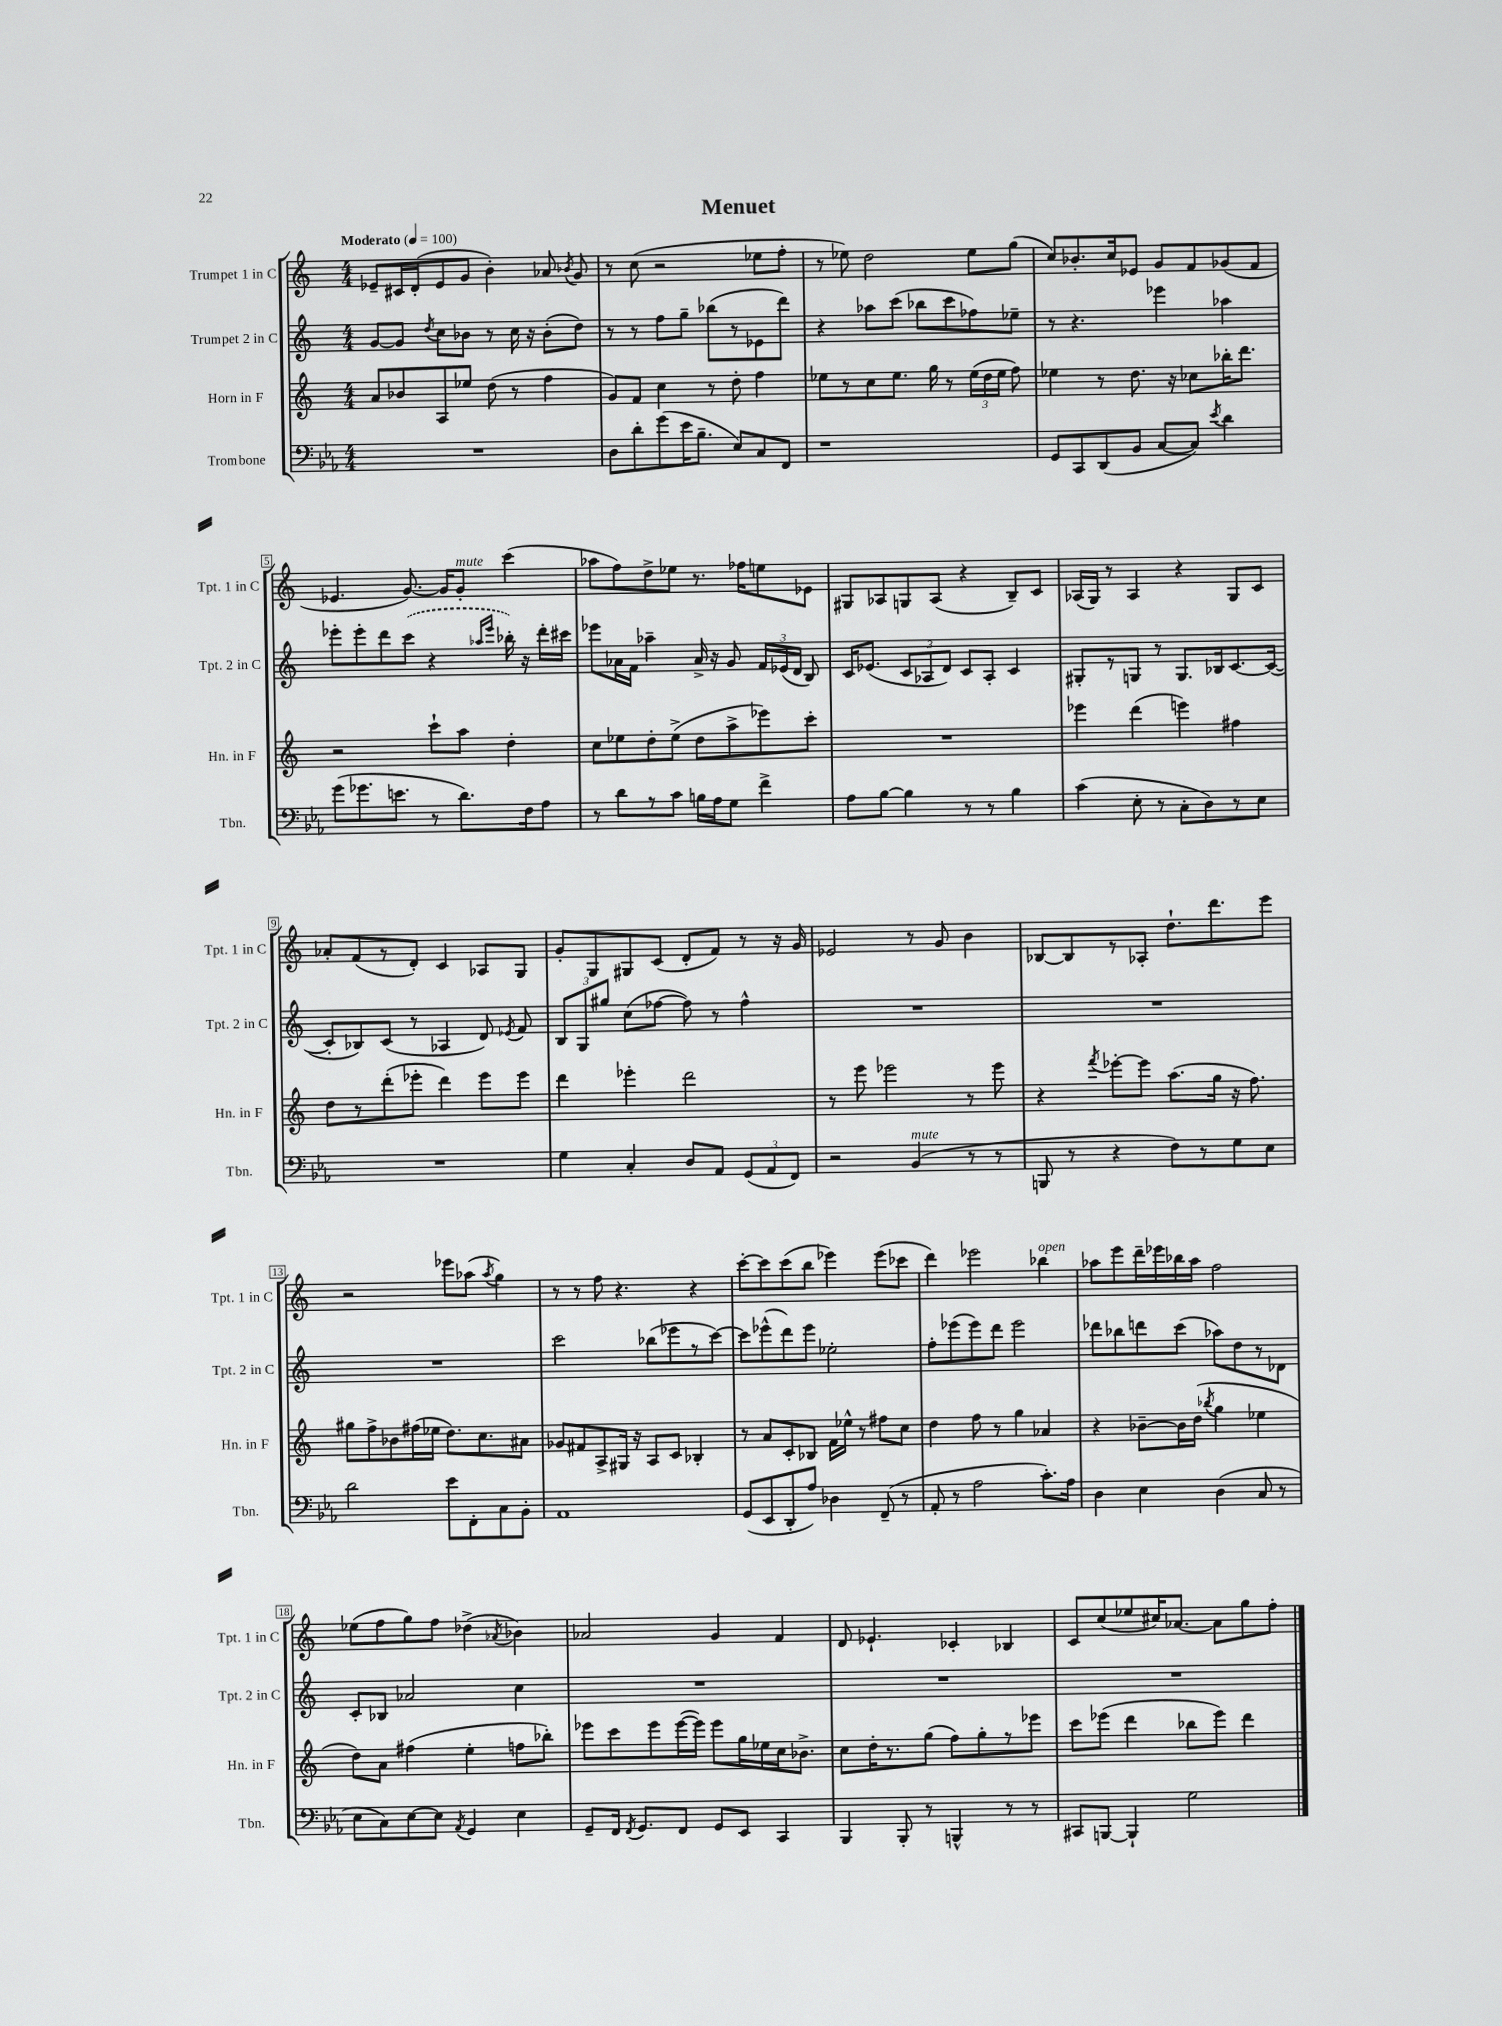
\header { title = "Menuet" }
<<
\new StaffGroup <<
\new Staff = "s0" \with { instrumentName = "Trumpet 1 in C" shortInstrumentName = "Tpt. 1 in C" } {
    \clef treble \key c \major \numericTimeSignature \time 4/4 \tempo "Moderato" 4 = 100
    \autoBeamOff ees'8[-- cis'16 d'16-.( ees'8 g'8] b'4-.) aes'8 \acciaccatura { bes'8 } g'8 |
    r8 c''8( r2 ees''8[ f''8]-. |
    r8 ees''8) d''2 ees''8[ g''8]( |
    c''8[) bes'8.-. c''16 ees'8] g'8[ f'8 ges'8( f'8] |
    ees'4. g'8.~) g'16[ g'8]-.^\markup { \italic "mute" } c'''4( |
    aes''8[ f''8) d''8-> ees''8] r8. fes''16[ e''8 ees'8] |
    gis8[ aes8 g8 aes8]( r4 b8[--) c'8] |
    aes16[( g16]) r8 aes4 r4 g8[ c'8] |
    aes'8[-. f'8( r8 d'8]-.) c'4 aes8[ g8] |
    g'8[-. g8 gis8 c'8]( d'8[-. f'8]) r8 r16 g'16 |
    ees'2 r8 g'8 b'4 |
    bes8[~ bes8 r8 aes8]-. d''8.[-! d'''8. e'''8] |
    r2 ees'''8[ aes''8]( \acciaccatura { aes''8 } g''4) |
    r8 r8 f''8 r4. r4 |
    c'''8[~-. c'''8 c'''8( b''8] ees'''4) ees'''8[( ces'''8] |
    d'''4) ees'''2 bes''4^\markup { \italic "open" } |
    aes''8[ e'''8 d'''16-- ees'''16 bes''16 aes''16] f''2 |
    ees''8[( f''8 g''8) f''8] des''4->( \acciaccatura { aes'8 } bes'4) |
    aes'2 g'4 f'4 |
    d'8 ees'4.-! ces'4-. bes4 |
    c'8[ c''8( ees''8 cis''16) aes'8.]~ aes'8[ g''8 f''8]-. \bar "|." |
}
\new Staff = "s1" \with { instrumentName = "Trumpet 2 in C" shortInstrumentName = "Tpt. 2 in C" } {
    \clef treble \key c \major \numericTimeSignature \time 4/4
    \autoBeamOff g'8[~ g'8] \acciaccatura { d''8 } c''8[ bes'8] r8 c''16 r16 bes'8[-.( d''8]) |
    r8 r8 f''8[ g''8]-- bes''8[( r8 ees'8 d'''8]) |
    r4 aes''8[ c'''8]( bes''8[ c'''8 fes''8) ees''8]-- |
    r8 r4. ees'''4 aes''4 |
    ees'''8[-. ees'''8-. d'''8 \once \slurDashed c'''8]( r4 \grace { aes''16[ ees'''16] } bes''16-.) r16 d'''16[-. cis'''16] |
    ees'''8[ aes'16 f'16] aes''4-- aes'16-> r16 g'8 \tuplet 3/2 { f'16[ ees'16( d'16] } b8) |
    c'16[ ees'8.]( \tuplet 3/2 { c'8[ aes8 d'8]) } c'8[ aes8]-. c'4 |
    gis8[-. r8 g8] r8 g8.[ bes16 c'8.~ c'16]~( |
    c'8[-. bes8) c'8]( r8 aes4 d'8) \acciaccatura { ees'8 } f'8 |
    \tuplet 3/2 { b8[ g8 gis''8] } c''8[( fes''8]~ fes''8) r8 fes''4-^ |
    R1 |
    R1 |
    R1 |
    c'''2 bes''8[( ees'''8 r8 c'''8]~) |
    c'''8[ ees'''8-^( d'''8) ees'''8] ees''2-. |
    f''8[-. ees'''8( ees'''8) d'''8] ees'''2 |
    des'''8[ bes''8 d'''8 c'''8]( aes''8[) d''8 r8 des'8] |
    c'8[-. bes8] aes'2 c''4 |
    R1 |
    R1 |
    R1 \bar "|." |
}
\new Staff = "s2" \with { instrumentName = "Horn in F" shortInstrumentName = "Hn. in F" } {
    \clef treble \key c \major \numericTimeSignature \time 4/4
    \autoBeamOff a'8[ bes'8 a8 ees''8] d''8( r8 f''4 |
    g'8[) f'8] c''4 r8 d''8-. f''4 |
    ees''8[ r8 c''8 ees''8.] g''16 r8 \tuplet 3/2 { ees''16[( d''16 ees''16] } f''8) |
    ees''4 r8 d''8. r16 ces''8[ bes''16-. d'''8.] |
    r2 c'''8[-! a''8] d''4-. |
    c''8[ ees''8 d''8-. ees''8]->( d''8[ a''8-> ees'''8) c'''8]-. |
    R1 |
    ees'''4 d'''4( e'''4) fis''4 |
    d''8[ r8 d'''8-.( ees'''8]-. d'''4) ees'''8[ ees'''8] |
    d'''4 ees'''4-. d'''2 |
    r8 e'''8 ees'''2 r8 ees'''8 |
    r4 \acciaccatura { f'''8 } ees'''8[~-. ees'''8] a''8.[( g''16] r16 f''8.) |
    gis''8[ f''8-> bes'8 fis''16( ees''16] d''8.[) c''8. ais'8] |
    ges'8[ fis'8 a8-> gis16] r16 a8[ c'8] bes4-. |
    r8 a'8[ c'8-. bes8] f'16[ ees''16]-^ r8 fis''8[ c''8] |
    d''4 f''8 r8 g''4 aes'4 |
    r4 bes'8[~-- bes'16 d''16]( \acciaccatura { bes''8 } g''4 ees''4 |
    d''8[) a'8] fis''4( e''4-. f''8[ bes''8]-.) |
    ees'''8[ c'''8 ees'''8 ees'''16~( ees'''16]) ees'''8[ g''16 ees''16 c''16 bes'8.]-> |
    c''8[ d''16-. r8. g''8]( f''8[) g''8-. r8 ees'''8] |
    c'''8[ ees'''8]( d'''4 bes''8[ ees'''8]) d'''4 \bar "|." |
}
\new Staff = "s3" \with { instrumentName = "Trombone" shortInstrumentName = "Tbn." } {
    \clef bass \key ees \major \numericTimeSignature \time 4/4
    \autoBeamOff R1 |
    d8[ d'8-. g'8( ees'16 bes8.]-- ees8[) c8 f,8] |
    r1 |
    g,8[ c,8 d,8( bes,8] c8[~ c8]) \acciaccatura { ees'8 } d'4 |
    g'8[( ges'8. e'8.] r8 d'8.[) f16 aes8] |
    r8 d'8[ r8 c'8] b16[ aes16 g8] f'4-> |
    aes8[ bes8]~ bes4 r8 r8 bes4 |
    c'4( ees8-. r8 c8[-. d8) r8 ees8] |
    R1 |
    g4 c4-. d8[ aes,8] \tuplet 3/2 { g,8[( aes,8 f,8]) } |
    r2 bes,4^\markup { \italic "mute" }( r8 r8 |
    b,,8 r8 r4 f8[) r8 g8 ees8] |
    d'2 ees'8[ f,8-. c8 bes,8]-. |
    aes,1 |
    g,8[( ees,8 d,8-. aes8]) des4 f,8--( r8 |
    aes,8-. r8 aes2 c'8.[-.) aes16] |
    d4 ees4 d4( c8 r8 |
    ees8[ c8) ees8~ ees8] \acciaccatura { aes,8 } g,4 ees4 |
    g,8[-- f,16] \acciaccatura { f,8 } g,8.[ f,8] g,8[ ees,8] c,4 |
    bes,,4 bes,,8-. r8 b,,4-^ r8 r8 |
    cis,8[ b,,8]~ b,,4-! g2 \bar "|." |
}
>>
>>
\layout { \context { \Score \override BarNumber.stencil = #(make-stencil-boxer 0.1 0.3 ly:text-interface::print) } }
